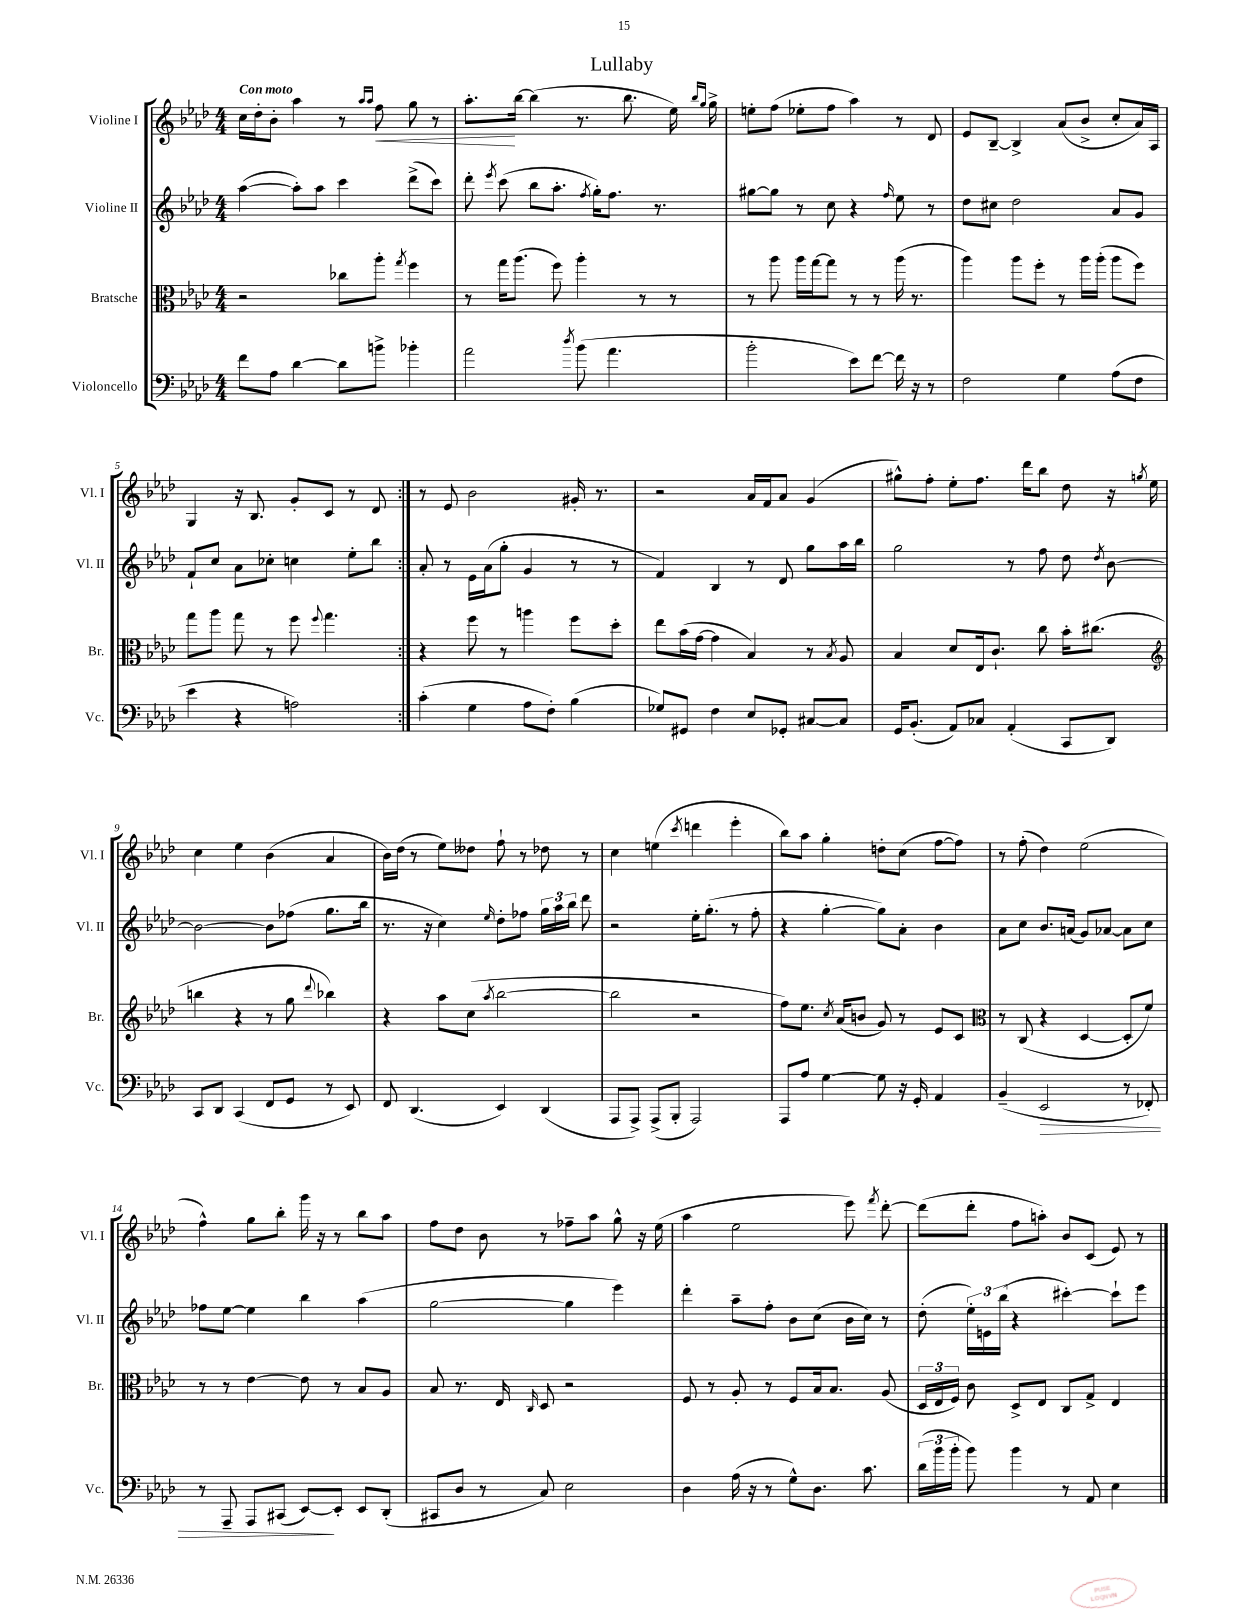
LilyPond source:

\header { title = "Lullaby" }
<<
\new StaffGroup <<
\new Staff = "s0" \with { instrumentName = "Violine I" shortInstrumentName = "Vl. I" } {
    \clef treble \key aes \major \numericTimeSignature \time 4/4 \tempo "Con moto"
    \autoBeamOff \repeat volta 2 { c''16[ des''16-. bes'8]-. aes''4 r8 \grace { aes''16[ aes''16] } f''8\< g''8 r8 |
    aes''8.[-.\! bes''16]~ bes''4( r8. bes''8. ees''16) \grace { bes''16[ g''16] } g''16-> |
    e''8[-. f''8]( ees''8[-. f''8] aes''4) r8 des'8 |
    ees'8[ bes8]~-- bes4-> aes'8[( bes'8]-> c''8[-. aes'16) aes16] |
    g4 r16 bes8. g'8[-. c'8] r8 des'8 | }
    r8 ees'8 bes'2 gis'16-. r8. |
    r2 aes'16[ f'16 aes'8] g'4( |
    gis''8[-^) f''8]-. ees''8[-. f''8.] des'''16[ bes''8] des''8 r16 \acciaccatura { g''8 } ees''16 |
    c''4 ees''4 bes'4( aes'4 |
    bes'16[) des''16]( r8 ees''8[) deses''8] f''8-! r8 des''8 r8 |
    c''4 e''4( \acciaccatura { c'''8 } d'''4 ees'''4-. |
    bes''8[) aes''8] g''4-. d''8[-. c''8]( f''8[~ f''8]) |
    r8 f''8-.( des''4) ees''2( |
    f''4-^) g''8[ bes''8]-. g'''16 r16 r8 bes''8[ aes''8] |
    f''8[ des''8] bes'8 r8 fes''8[-- aes''8] g''8-^ r16 ees''16( |
    aes''4 ees''2 ees'''8) \acciaccatura { f'''8 } des'''8~-. |
    des'''8[( des'''8]-. f''8[ a''8]-.) bes'8[ c'8]( ees'8) r8 \bar "|." |
}
\new Staff = "s1" \with { instrumentName = "Violine II" shortInstrumentName = "Vl. II" } {
    \clef treble \key aes \major \numericTimeSignature \time 4/4
    \autoBeamOff \repeat volta 2 { aes''4~( aes''8[-.) aes''8] c'''4 des'''8[->( c'''8]) |
    des'''8-. \acciaccatura { ees'''8 } c'''8( bes''8[ aes''8.]-. \acciaccatura { f''8 } g''16[-.) f''8.] r8. |
    gis''8[~ gis''8] r8 c''8 r4 \grace { f''16 } ees''8 r8 |
    des''8[ cis''8] des''2 aes'8[ g'8] |
    f'8[-! c''8] aes'8[ ces''8]-. c''4 ees''8[-. bes''8] | }
    aes'8-. r8 ees'16[ aes'16( g''8]-. g'4 r8 r8 |
    f'4) bes4 r8 des'8 g''8[ aes''16 bes''16] |
    g''2 r8 f''8 des''8 \acciaccatura { des''8 } bes'8~ |
    bes'2~ bes'8[ fes''8]( g''8.[ bes''16] |
    r8. r16 c''4) \grace { ees''16 } des''8[-. fes''8] \tuplet 3/2 { g''16[ aes''16 bes''16] } des'''8 |
    r2 ees''16[-. g''8.]-.( r8 f''8-. |
    r4 g''4~-. g''8[) aes'8]-. bes'4 |
    aes'8[ c''8] bes'8.[ a'16]( g'8[) aes'8]~ aes'8[ c''8] |
    fes''8[ ees''8]~ ees''4 bes''4 aes''4( |
    g''2~ g''4 ees'''4) |
    des'''4-. aes''8[-- f''8]-. bes'8[ c''8]( bes'16[ c''16]) r8 |
    des''8-.( \tuplet 3/2 { ees''16[-.) e'16 bes''16]( } r4 cis'''4~-.) cis'''8[-! ees'''8] \bar "|." |
}
\new Staff = "s2" \with { instrumentName = "Bratsche" shortInstrumentName = "Br." } {
    \clef alto \key aes \major \numericTimeSignature \time 4/4
    \autoBeamOff \repeat volta 2 { r2 ces''8[ aes''8]-. \acciaccatura { g''8 } f''4 |
    r8 g''16[ aes''8.]( f''8) aes''4-. r8 r8 |
    r8 aes''8 aes''16[ g''16~ g''8] r8 r8 aes''16( r8. |
    aes''4) aes''8[ f''8]-. r8 aes''16[ aes''16]-.( aes''8[ f''8]) |
    g''8[ aes''8] g''8 r8 f''8 \appoggiatura { f''8 } g''4. | }
    r4 f''8 r8 a''4 f''8[ des''8]-. |
    ees''8[ bes'16( g'16]~ g'4 bes4) r8 \acciaccatura { bes8 } aes8 |
    bes4 des'8[ ees16 c'8.]-! c''8 bes'16[-. cis''8.]( |
    \clef treble b''4 r4 r8 g''8 \appoggiatura { des'''8 } bes''4) |
    r4 aes''8[ c''8]( \acciaccatura { aes''8 } bes''2~ |
    bes''2 r2 |
    f''8[) ees''8.] \acciaccatura { c''8 } aes'16[( b'8] g'8) r8 ees'8[ c'8] |
    \clef alto r8 c8( r4 des4~ des8[-. f'8]) |
    r8 r8 ees'4~ ees'8 r8 bes8[ aes8] |
    bes8 r8. ees16 \grace { c16 } des8 r2 |
    f8 r8 aes8-. r8 f8[ bes16 bes8.] aes8( |
    \tuplet 3/2 { des16[ ees16 f16]) } c'8 des8[-> ees8] c8[ g8]-> ees4 \bar "|." |
}
\new Staff = "s3" \with { instrumentName = "Violoncello" shortInstrumentName = "Vc." } {
    \clef bass \key aes \major \numericTimeSignature \time 4/4
    \autoBeamOff \repeat volta 2 { f'8[ aes8] des'4~ des'8[ b'8]-> bes'4-. |
    aes'2 \acciaccatura { des''8 } bes'8( aes'4. |
    bes'2-. ees'8[) f'8]~ f'16 r16 r8 |
    f2 g4 aes8[( f8] |
    ees'4 r4 a2) | }
    c'4-.( g4 aes8[ f8]-.) bes4( |
    ges8[) gis,8] f4 ees8[ ges,8]-. cis8[~ cis8] |
    g,16[ bes,8.]-.( aes,8[) ces8] aes,4-.( c,8[ des,8]) |
    c,8[ des,8] c,4( f,8[ g,8] r8 ees,8) |
    f,8 des,4.( ees,4) des,4( |
    aes,,8[ aes,,8]->) aes,,8[->( bes,,8]-. aes,,2) |
    aes,,8[ aes8] g4~ g8 r16 g,16-. aes,4 |
    bes,4--( ees,2\> r8 fes,8-.) |
    r8 aes,,8-- aes,,8[ cis,8]( ees,8[~\!) ees,8]-. ees,8[ des,8]-.( |
    cis,8[ des8] r8 c8) ees2 |
    des4 aes16( r16 r8 g8[-^) des8.] c'8. |
    \tuplet 3/2 { des'16[( bes'16 bes'16]-. } bes'8) bes'4 r8 aes,8 ees4 \bar "|." |
}
>>
>>
